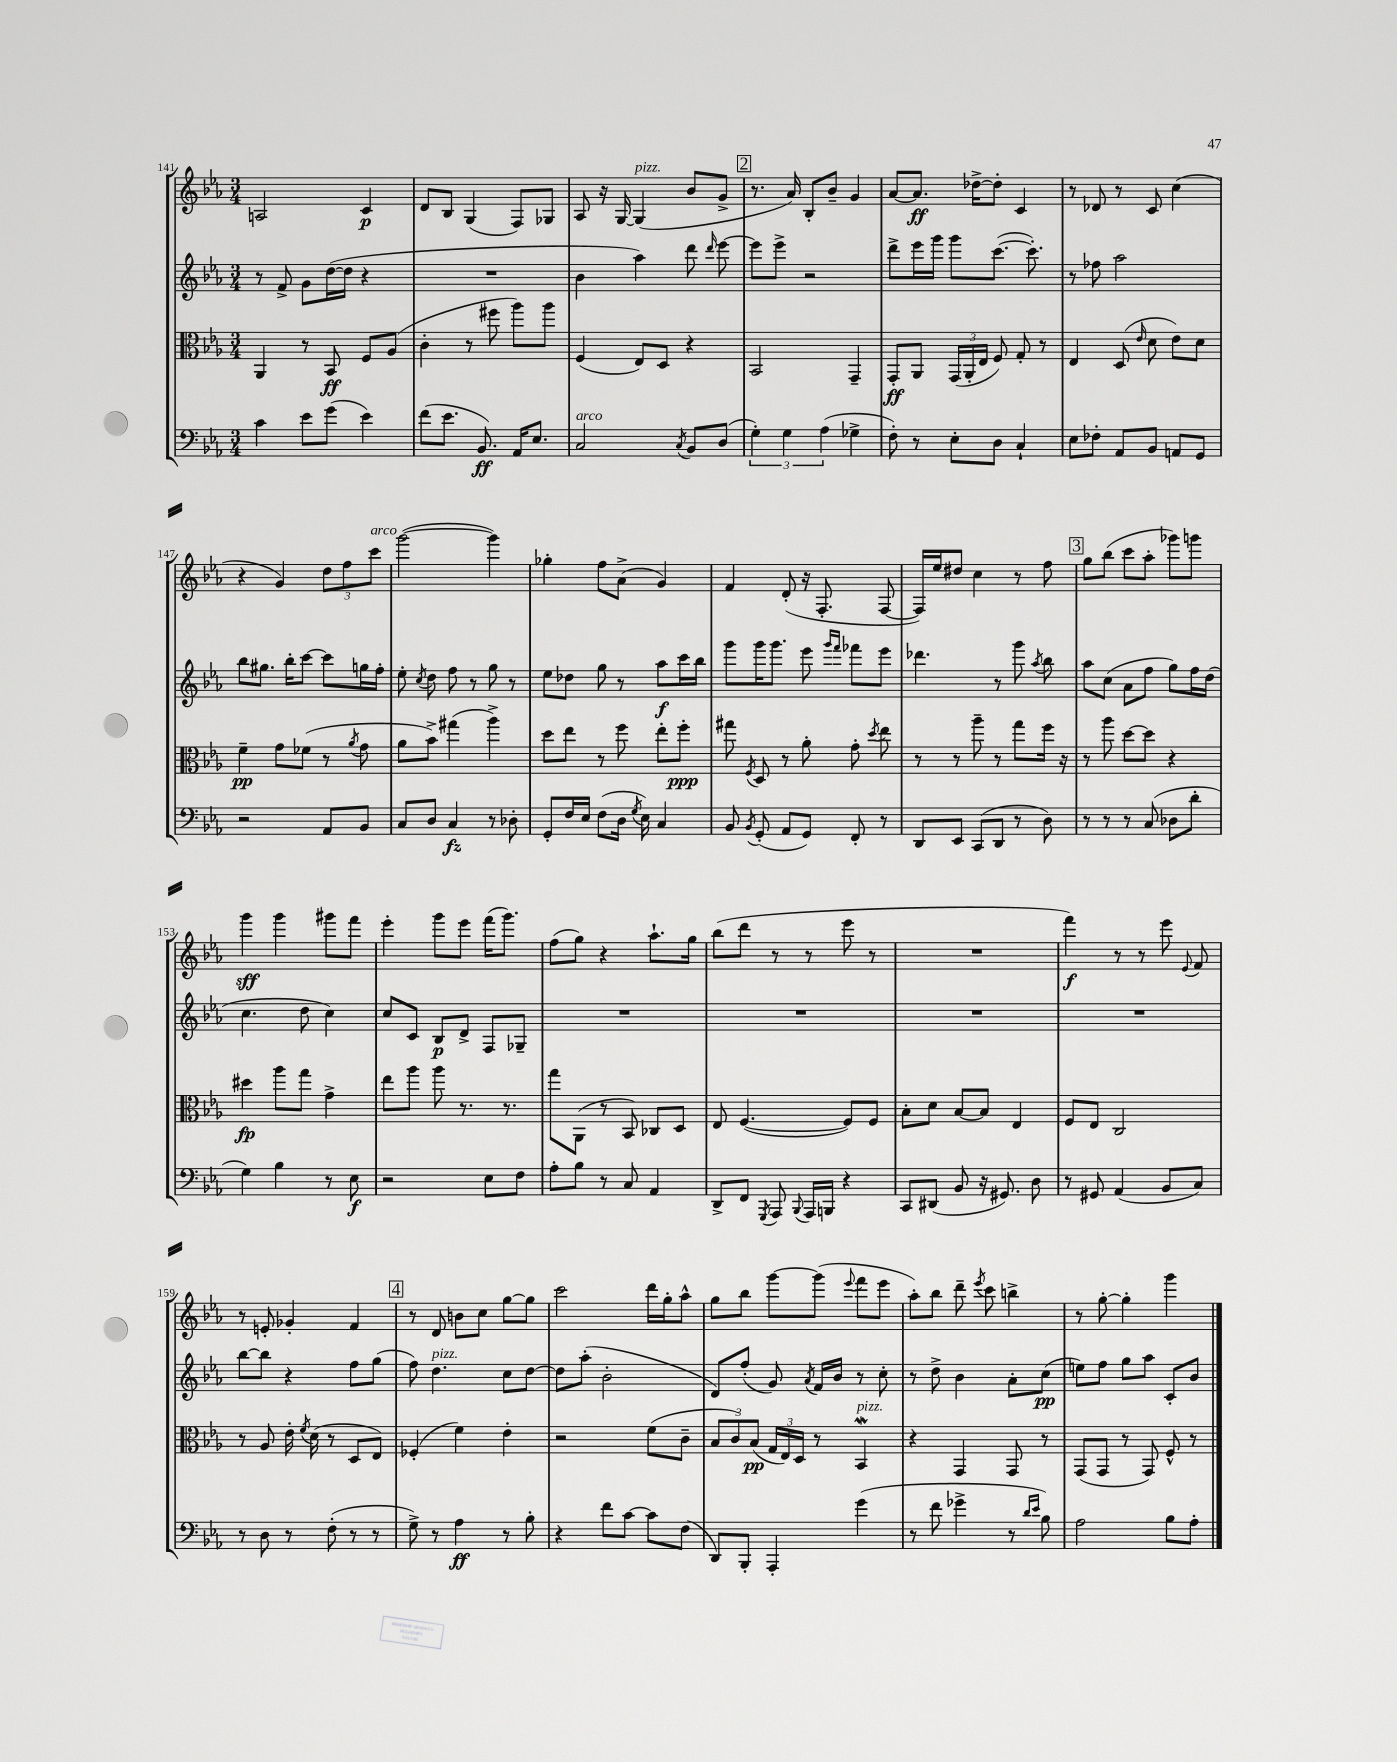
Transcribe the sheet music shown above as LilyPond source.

<<
\new StaffGroup <<
\new Staff = "s0" {
    \clef treble \key ees \major \numericTimeSignature \time 3/4
    \autoBeamOff a2 c'4\p |
    d'8[ bes8] g4( f8[) ges8] |
    aes8 r16 g16~ g4^\markup { \italic "pizz." }( bes'8[ g'8]-> |
    \mark \markup { \box "2" } r8. aes'16) bes8[-. bes'8]-- g'4 |
    aes'8[~ aes'8.]\ff des''16[~-> des''8]-. c'4 |
    r8 des'8 r8 c'8 c''4( |
    r4 g'4) \tuplet 3/2 { d''8[ f''8 c'''8]^\markup { \italic "arco" } } |
    g'''2~( g'''4) |
    ges''4-. f''8[ aes'8]->( g'4) |
    f'4 d'8-.( r16 f8.-. f8~ |
    f16[) ees''16 dis''8] c''4 r8 f''8 |
    \mark \markup { \box "3" } g''8[ bes''8]( c'''8[ aes''8]-. ges'''8[) g'''8] |
    g'''4\sff g'''4 gis'''8[ f'''8] |
    ees'''4-. g'''8[ ees'''8] f'''16[( g'''8.]) |
    f''8[( g''8]) r4 aes''8.[-! g''16] |
    bes''8[( d'''8] r8 r8 ees'''8 r8 |
    R2. |
    f'''4\f) r8 r8 ees'''8 \appoggiatura { ees'8 } f'8 |
    r8 e'8-. ges'4-. f'4 |
    \mark \markup { \box "4" } r8 d'8 b'8[ c''8] g''8[~ g''8] |
    c'''2 d'''16[ g''16-. aes''8]-^ |
    g''8[ bes''8] g'''8[~ g'''8]( \appoggiatura { ees'''8 } f'''8[ ees'''8] |
    aes''8[-.) bes''8] d'''8-- \acciaccatura { ees'''8 } c'''8 b''4-> |
    r8 g''8~-. g''4-. g'''4 \bar "|." |
}
\new Staff = "s1" {
    \clef treble \key ees \major \numericTimeSignature \time 3/4
    \autoBeamOff r8 f'8-> g'8[ d''16~( d''16] r4 |
    R2. |
    bes'4 aes''4) d'''8 \grace { d'''16 } ees'''8~ |
    \mark \markup { \box "2" } ees'''8[ ees'''8]-> r2 |
    d'''8[-> ees'''16 g'''16] g'''8[ c'''8.]~( c'''8.-.) |
    r8 fes''8 aes''2 |
    bes''8[ gis''8.] bes''16[-. c'''8]~ c'''8[ g''16 f''16]-. |
    ees''8-. \acciaccatura { c''8 } d''8 f''8 r8 g''8 r8 |
    ees''8[ des''8] g''8 r8 aes''8[\f c'''16 bes''16] |
    g'''8[ g'''16 g'''8.] ees'''8 \grace { g'''16[ f'''16] } fes'''8[ ees'''8] |
    des'''4. r8 g'''8 \acciaccatura { aes''8 } bes''8 |
    \mark \markup { \box "3" } aes''8[ c''8]( aes'8[ f''8] g''8[) f''16 d''16]( |
    c''4. d''8 c''4) |
    c''8[ c'8] bes8[\p d'8]-> f8[ ges8]-- |
    R2. |
    R2. |
    R2. |
    R2. |
    bes''8[~ bes''8] r4 f''8[ g''8]( |
    \mark \markup { \box "4" } f''8) d''4.^\markup { \italic "pizz." } c''8[ d''8]~ |
    d''8[ aes''8]-.( bes'2-. |
    d'8[) f''8]-.( g'8) \acciaccatura { aes'8 } f'16[ bes'16] r8 c''8-. |
    r8 d''8-> bes'4 aes'8[-. c''8]\pp( |
    e''8[) f''8] g''8[ aes''8] c'8[-. bes'8] \bar "|." |
}
\new Staff = "s2" {
    \clef alto \key ees \major \numericTimeSignature \time 3/4
    \autoBeamOff aes,4 r8 bes,8\ff f8[ aes8]( |
    c'4-. r8 fis''8 aes''8[) aes''8] |
    f4( ees8[) d8] r4 |
    \mark \markup { \box "2" } bes,2 g,4-- |
    g,8[-.\ff aes,8] \tuplet 3/2 { g,16[( aes,16-. ees16] } f8) g8-. r8 |
    ees4 d8( \grace { ees'16 } d'8 ees'8[) d'8] |
    f'4--\pp g'8[ fes'8]( r8 \acciaccatura { aes'8 } g'8 |
    aes'8[ bes'8]->) gis''4( aes''4->) |
    d''8[ ees''8] r8 f''8 ees''8[-. f''8]-.\ppp |
    gis''8 \acciaccatura { f8 } d8 r8 aes'8-. g'8-. \acciaccatura { d''8 } ees''8 |
    r8 r8 aes''8-- r8 g''8[ f''16] r16 |
    \mark \markup { \box "3" } r8 aes''8 d''8[~ d''8] r4 |
    dis''4\fp aes''8[ g''8] g'4-> |
    ees''8[ aes''8] aes''8 r8. r8. |
    g''8[ aes,8]( r8 bes,8) ces8[ d8] |
    ees8 f4.~( f8[) f8] |
    bes8[-. d'8] bes8[~ bes8] ees4 |
    f8[ ees8] c2 |
    r8 aes8 ees'16-. \acciaccatura { f'8 } d'16( r8 d8[ ees8]) |
    \mark \markup { \box "4" } fes4-.( f'4) ees'4-. |
    r2 f'8[( c'8]-- |
    \tuplet 3/2 { bes8[ c'8) bes8]\pp( } \tuplet 3/2 { g16[ ees16) d16] } r8 bes,4\mordent^\markup { \italic "pizz." } |
    r4 g,4 g,8 r8 |
    g,8[( g,8] r8 g,8) f8-^ r8 \bar "|." |
}
\new Staff = "s3" {
    \clef bass \key ees \major \numericTimeSignature \time 3/4
    \autoBeamOff c'4 ees'8[ g'8]( ees'4) |
    f'8[( ees'8.] bes,8.\ff) aes,16[ ees8.] |
    c2^\markup { \italic "arco" } \acciaccatura { c8 } bes,8[ d8]( |
    \mark \markup { \box "2" } \tuplet 3/2 { g4-.) g4 aes4( } ges4-> |
    f8-.) r8 ees8[-. d8] c4-! |
    ees8[ fes8]-. aes,8[ bes,8] a,8[ g,8] |
    r2 aes,8[ bes,8] |
    c8[ d8] c4\fz r8 des8-. |
    g,8[-. f16 ees16] f8[( d16] \acciaccatura { g8 } ees16) c4 |
    bes,8 \acciaccatura { bes,8 } g,8-.( aes,8[ g,8]) f,8-. r8 |
    d,8[ ees,8] c,8[( d,8] r8 d8) |
    \mark \markup { \box "3" } r8 r8 r8 c8( des8[ d'8]-. |
    g4) bes4 r8 ees8\f |
    r2 ees8[ f8] |
    aes8[-. bes8] r8 c8 aes,4 |
    d,8[-> f,8] \acciaccatura { g,,8 } aes,,8 \appoggiatura { bes,,8 } aes,,16[ b,,16] r4 |
    c,8[ dis,8]( bes,8 r16 gis,8.) d8 |
    r8 gis,8 aes,4( bes,8[ c8]) |
    r8 d8 r8 f8-.( r8 r8 |
    \mark \markup { \box "4" } g8->) r8 aes4\ff r8 bes8-. |
    r4 f'8[ c'8]~ c'8[ f8]( |
    d,8[) bes,,8]-. aes,,4-. g'4( |
    r8 f'8 ges'4-> r8 \grace { d'16[ ees'16] } bes8) |
    aes2 bes8[ aes8]-. \bar "|." |
}
>>
>>
\layout { \context { \Score currentBarNumber = #141 } }
